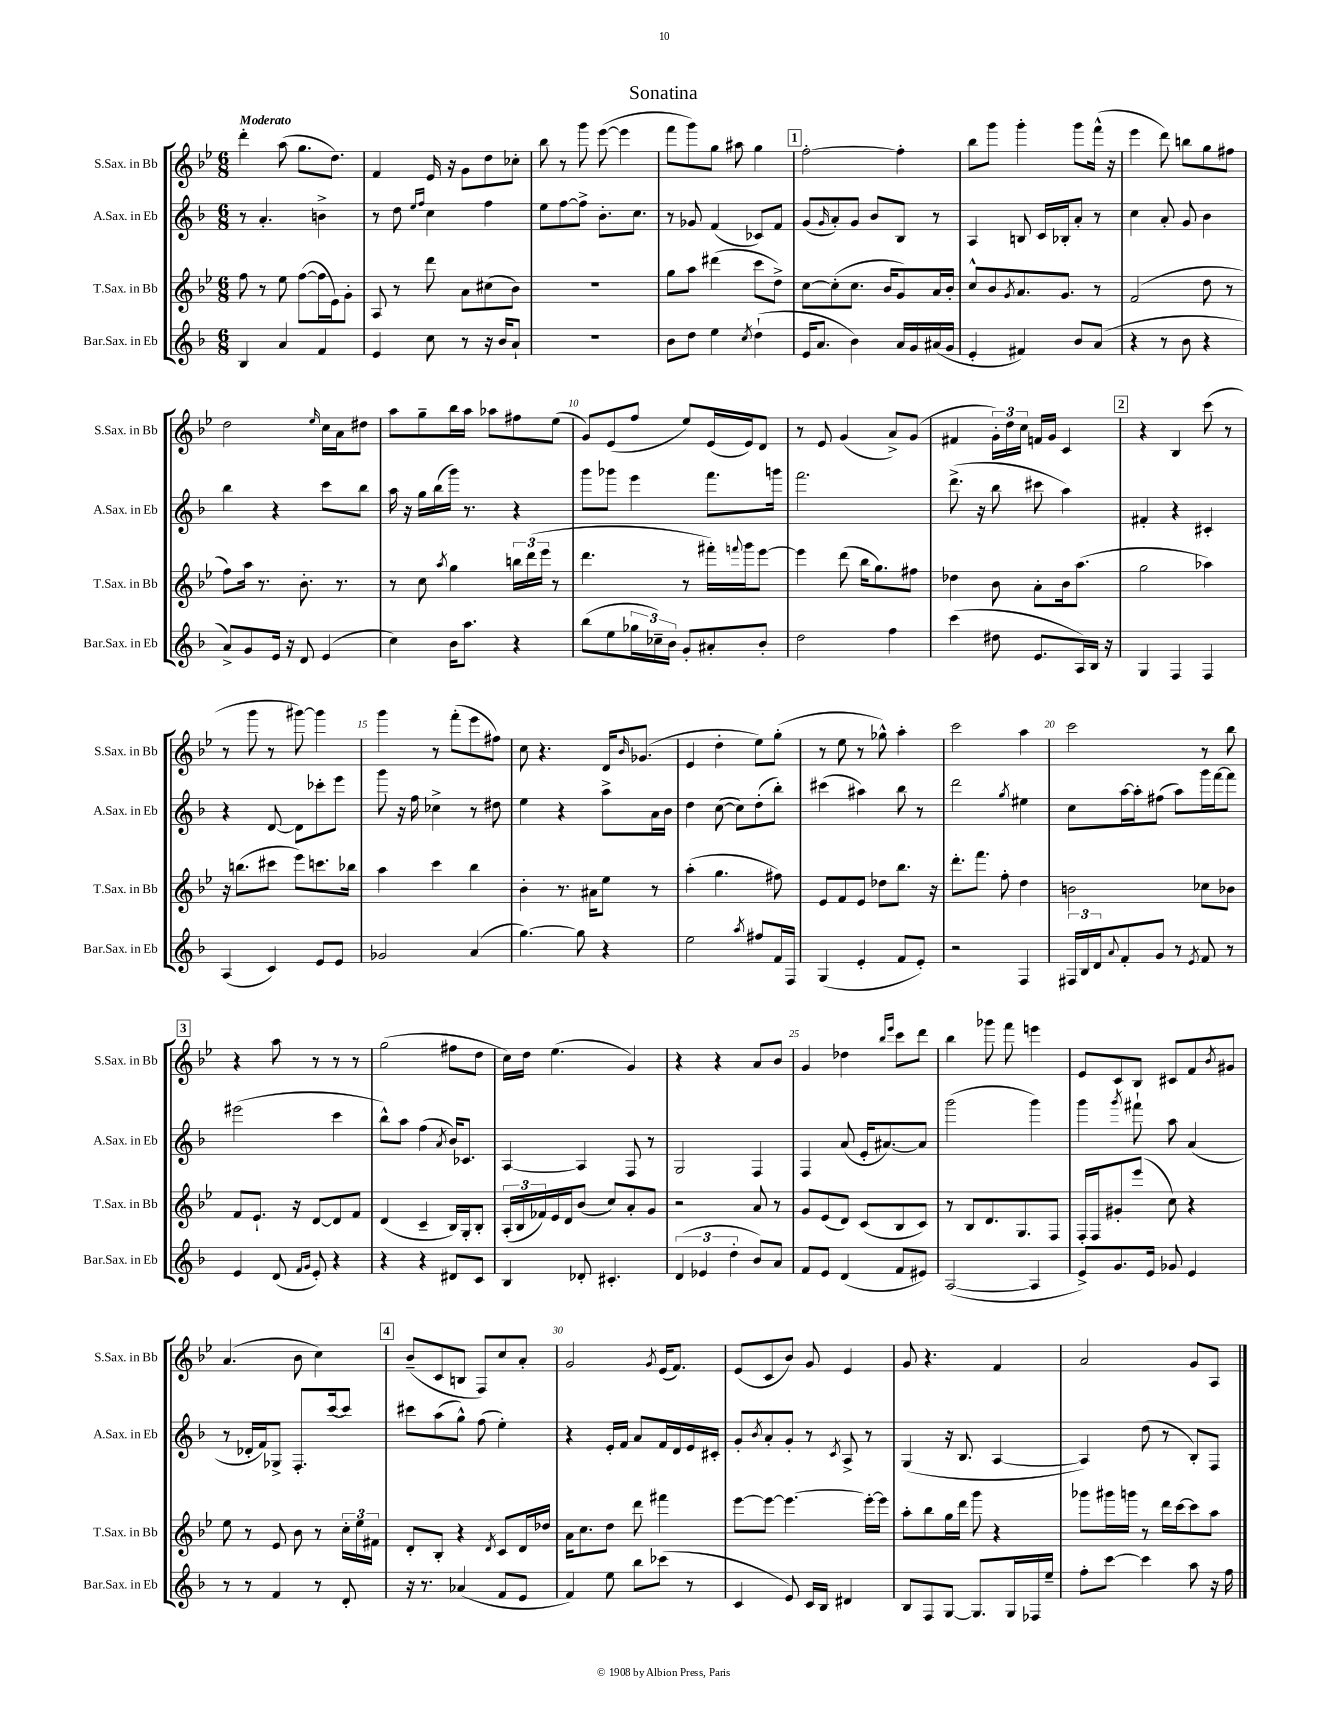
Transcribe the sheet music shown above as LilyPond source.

\header { title = "Sonatina" }
<<
\new StaffGroup <<
\new Staff = "s0" \with { instrumentName = "S.Sax. in Bb" shortInstrumentName = "S.Sax. in Bb" } {
    \clef treble \key bes \major \numericTimeSignature \time 6/8 \tempo "Moderato"
    d'''4-. a''8( g''8. d''8.) |
    f'4 ees'16 r16 g'8 d''8 ces''8-. |
    bes''8 r8 g'''8 ees'''8~( ees'''4 |
    f'''8 g'''8) g''8 ais''8 g''4 |
    \mark \markup { \box "1" } f''2~-. f''4-. |
    bes''8 g'''8 g'''4-. g'''8 f'''16-^( r16 |
    ees'''4 d'''8) b''8 g''8 fis''8 |
    d''2 \grace { ees''16 } c''16 a'16 dis''8 |
    a''8 g''8-- bes''16 a''16 aes''8 fis''8 ees''8( |
    g'8) ees'8( f''8 ees''8) ees'16( ees'16) d'8 |
    r8 ees'8 g'4( a'8->) g'8( |
    fis'4 \tuplet 3/2 { g'16-.) d''16 c''16 } f'16 g'16 c'4 |
    \mark \markup { \box "2" } r4 bes4 c'''8( r8 |
    r8 g'''8 r8 gis'''8~) gis'''4 |
    g'''4 r8 f'''8-.( ees'''8 fis''8) |
    c''8 r4. d'16 \grace { bes'16 } ges'8.( |
    ees'4 d''4-. ees''8) g''8-.( |
    r8 ees''8 r8 ges''8-^) a''4-. |
    c'''2 a''4 |
    c'''2 r8 bes''8 |
    \mark \markup { \box "3" } r4 a''8 r8 r8 r8 |
    g''2( fis''8 d''8 |
    c''16) d''16 ees''4.( g'4) |
    r4 r4 a'8 bes'8 |
    g'4 des''4 \grace { bes''16 ees'''16 } c'''8 d'''8 |
    bes''4 ges'''8 f'''8 e'''4 |
    ees'8 c'8 bes8 cis'8 f'8 \acciaccatura { bes'8 } gis'8 |
    a'4.( bes'8 c''4) |
    \mark \markup { \box "4" } bes'8--( c'8 b8 f8) c''8 a'8-. |
    g'2 \acciaccatura { g'8 } ees'16( f'8.) |
    ees'8( c'8 bes'8) g'8 ees'4 |
    g'8 r4. f'4 |
    a'2 g'8 a8 \bar "|." |
}
\new Staff = "s1" \with { instrumentName = "A.Sax. in Eb" shortInstrumentName = "A.Sax. in Eb" } {
    \clef treble \key f \major \numericTimeSignature \time 6/8
    r8 a'4.-. b'4-> |
    r8 d''8 \grace { e''16 f''16 } c''4 f''4 |
    e''8 f''8~ f''8-> bes'8.-. c''8. |
    r8 ges'8 f'4( ces'8) f'8 |
    \mark \markup { \box "1" } g'8( \grace { g'16 } a'8-.) g'8 bes'8 bes8 r8 |
    a4 b8 c'16 bes16-. a'8-. r8 |
    c''4 a'8-. g'8 bes'4 |
    bes''4 r4 c'''8 bes''8 |
    a''16 r16 g''16 bes''16( g'''16) r8. r4 |
    g'''8 ges'''8 e'''4 f'''8. g'''16 |
    f'''2. |
    d'''8.->( r16 bes''8 cis'''8 a''4) |
    \mark \markup { \box "2" } fis'4-. r4 cis'4-. |
    r4 d'8~ d'8 ces'''8-. e'''8 |
    g'''8 r16 f''16 ces''4-> r8 dis''8 |
    e''4 r4 a''8-> a'16 bes'16 |
    d''4 c''8~( c''8) d''8-.( bes''8-.) |
    cis'''4( ais''4) bes''8 r8 |
    d'''2 \acciaccatura { g''8 } eis''4 |
    c''8 a''16~ a''16-. fis''8( a''8) g'''16 f'''16~ f'''8 |
    \mark \markup { \box "3" } eis'''2( c'''4 |
    bes''8-^) a''8 f''4( \acciaccatura { a'8 } bes'16) ces'8. |
    a4~ a4 f8 r8 |
    g2 f4 |
    f4 a'8( e'16-. ais'8.~) ais'8 |
    g'''2( g'''4) |
    g'''4 \acciaccatura { g'''8 } fis'''8-! a''8 a'4( |
    r8 des'16-. f'16) ges8-> f8.-. c'''16~ c'''8 |
    \mark \markup { \box "4" } cis'''8 a''8( g''8-^) f''8( e''4-.) |
    r4 e'16-. f'16 a'8 f'16 d'16 e'16 cis'16-. |
    g'8-. \acciaccatura { bes'8 } a'8-. g'8-. r8 \acciaccatura { c'8 } a8-> r8 |
    g4( r16 bes8. a4~ |
    a4) d''8( r8 bes8-.) f8 \bar "|." |
}
\new Staff = "s2" \with { instrumentName = "T.Sax. in Bb" shortInstrumentName = "T.Sax. in Bb" } {
    \clef treble \key bes \major \numericTimeSignature \time 6/8
    f''8 r8 ees''8 f''8~( f''16 ees'16) g'8-. |
    a8 r8 d'''8 a'8 cis''8( bes'8) |
    R2. |
    g''8 a''8 dis'''4( c'''8 d''8->) |
    \mark \markup { \box "1" } c''8~ c''8-.( c''8. bes'16 g'8) a'16 bes'16-. |
    c''8-^ bes'8 \acciaccatura { g'8 } a'8. g'8. r8 |
    f'2( d''8 r8 |
    f''8) a''16 r8. bes'8.-. r8. |
    r8 c''8 \acciaccatura { a''8 } g''4 \tuplet 3/2 { b''16 d'''16( ees'''16 } r8 |
    d'''4. r8 fis'''16-.) \appoggiatura { f'''8 } g'''16 ees'''8~ |
    ees'''4 d'''8( bes''16 g''8.) fis''8 |
    des''4 bes'8 a'8-. bes'16 a''8.( |
    \mark \markup { \box "2" } g''2 aes''4) |
    r16 b''8.( cis'''8 ees'''8) c'''8. bes''16 |
    a''4 c'''4 bes''4 |
    bes'4-. r8. ais'16 ees''8 r8 |
    a''4-.( g''4. fis''8) |
    ees'8 f'8 ees'8 des''8 bes''8. r16 |
    d'''8.-. f'''8. f''8-. d''4 |
    b'2 ces''8 bes'8 |
    \mark \markup { \box "3" } f'8 ees'8.-! r16 d'8~ d'8 f'8 |
    d'4( c'4-- bes16) g16-. bes8-. |
    \tuplet 3/2 { a16-.( bes16 fes'16) } ees'16 d'16 bes'8( c''8) a'8-. g'8 |
    r2 a'8 r8 |
    g'8 ees'8( d'8) c'8( bes8 c'8) |
    r8 bes8 d'8. g8. f8 |
    f16-. f16 gis'8-. ees'''8( c''8) r4 |
    ees''8 r8 ees'8 bes'8 r8 \tuplet 3/2 { c''16-. ees''16 fis'16 } |
    \mark \markup { \box "4" } d'8-. bes8-. r4 \acciaccatura { d'8 } c'8 d'16 des''16 |
    a'16 c''8. d''8 d'''8 fis'''4 |
    ees'''8~ ees'''8~ ees'''4.~ ees'''16~-. ees'''16 |
    a''8-. bes''8 g''16 d'''16 g'''8 r4 |
    ges'''8 gis'''16 g'''16 r8 d'''16 c'''16~ c'''8 a''8 \bar "|." |
}
\new Staff = "s3" \with { instrumentName = "Bar.Sax. in Eb" shortInstrumentName = "Bar.Sax. in Eb" } {
    \clef treble \key f \major \numericTimeSignature \time 6/8
    bes4 a'4 f'4 |
    e'4 c''8 r8 r16 bes'16 a'8-! |
    R2. |
    bes'8 d''8 e''4 \acciaccatura { c''8 } d''4-!( |
    \mark \markup { \box "1" } e'16 a'8. bes'4) a'16 g'16 ais'16( g'16 |
    e'4-. fis'4) bes'8 a'8( |
    r4 r8 bes'8 r4 |
    a'8->) g'8 e'16 r16 d'8 e'4( |
    c''4) bes'16 a''8. r4 |
    bes''8( e''8 \tuplet 3/2 { ges''16 ces''16--) bes'16 } g'8-. ais'8-. bes'8-. |
    d''2 f''4 |
    c'''4( dis''8 e'8. a16) bes16 r16 |
    \mark \markup { \box "2" } g4 f4 f4 |
    a4( c'4) e'8 e'8 |
    ges'2 a'4( |
    g''4.~) g''8 r4 |
    e''2 \acciaccatura { a''8 } fis''8 f'16 f16 |
    g4( e'4-. f'8 e'8-.) |
    r2 f4 |
    \tuplet 3/2 { fis16 bes16 d'16 } \appoggiatura { a'8 } f'8-. g'8 r8 \acciaccatura { e'8 } f'8 r8 |
    \mark \markup { \box "3" } e'4 d'8( \grace { f'16 g'16 } e'8-.) r4 |
    r4 r4 dis'8 c'8 |
    bes4 des'8-. cis'4.-. |
    \tuplet 3/2 { d'4( ees'4 d''4-. } bes'8) a'8 |
    f'8 e'8 d'4( f'8 eis'8) |
    a2~( a4 |
    e'8->) g'8. e'16 ges'8 e'4 |
    r8 r8 f'4 r8 d'8-. |
    \mark \markup { \box "4" } r16 r8. aes'4( f'8 e'8 |
    f'4) e''8 bes''8 ces'''8( r8 |
    c'4 e'8) c'16 bes16 dis'4 |
    bes8 f8 g8~ g8. g16 fes16 e''16-- |
    f''8-. c'''8~ c'''4 a''8 r16 f''16 \bar "|." |
}
>>
>>
\layout { \context { \Score \override BarNumber.break-visibility = ##(#f #t #t) barNumberVisibility = #(every-nth-bar-number-visible 5) } }
